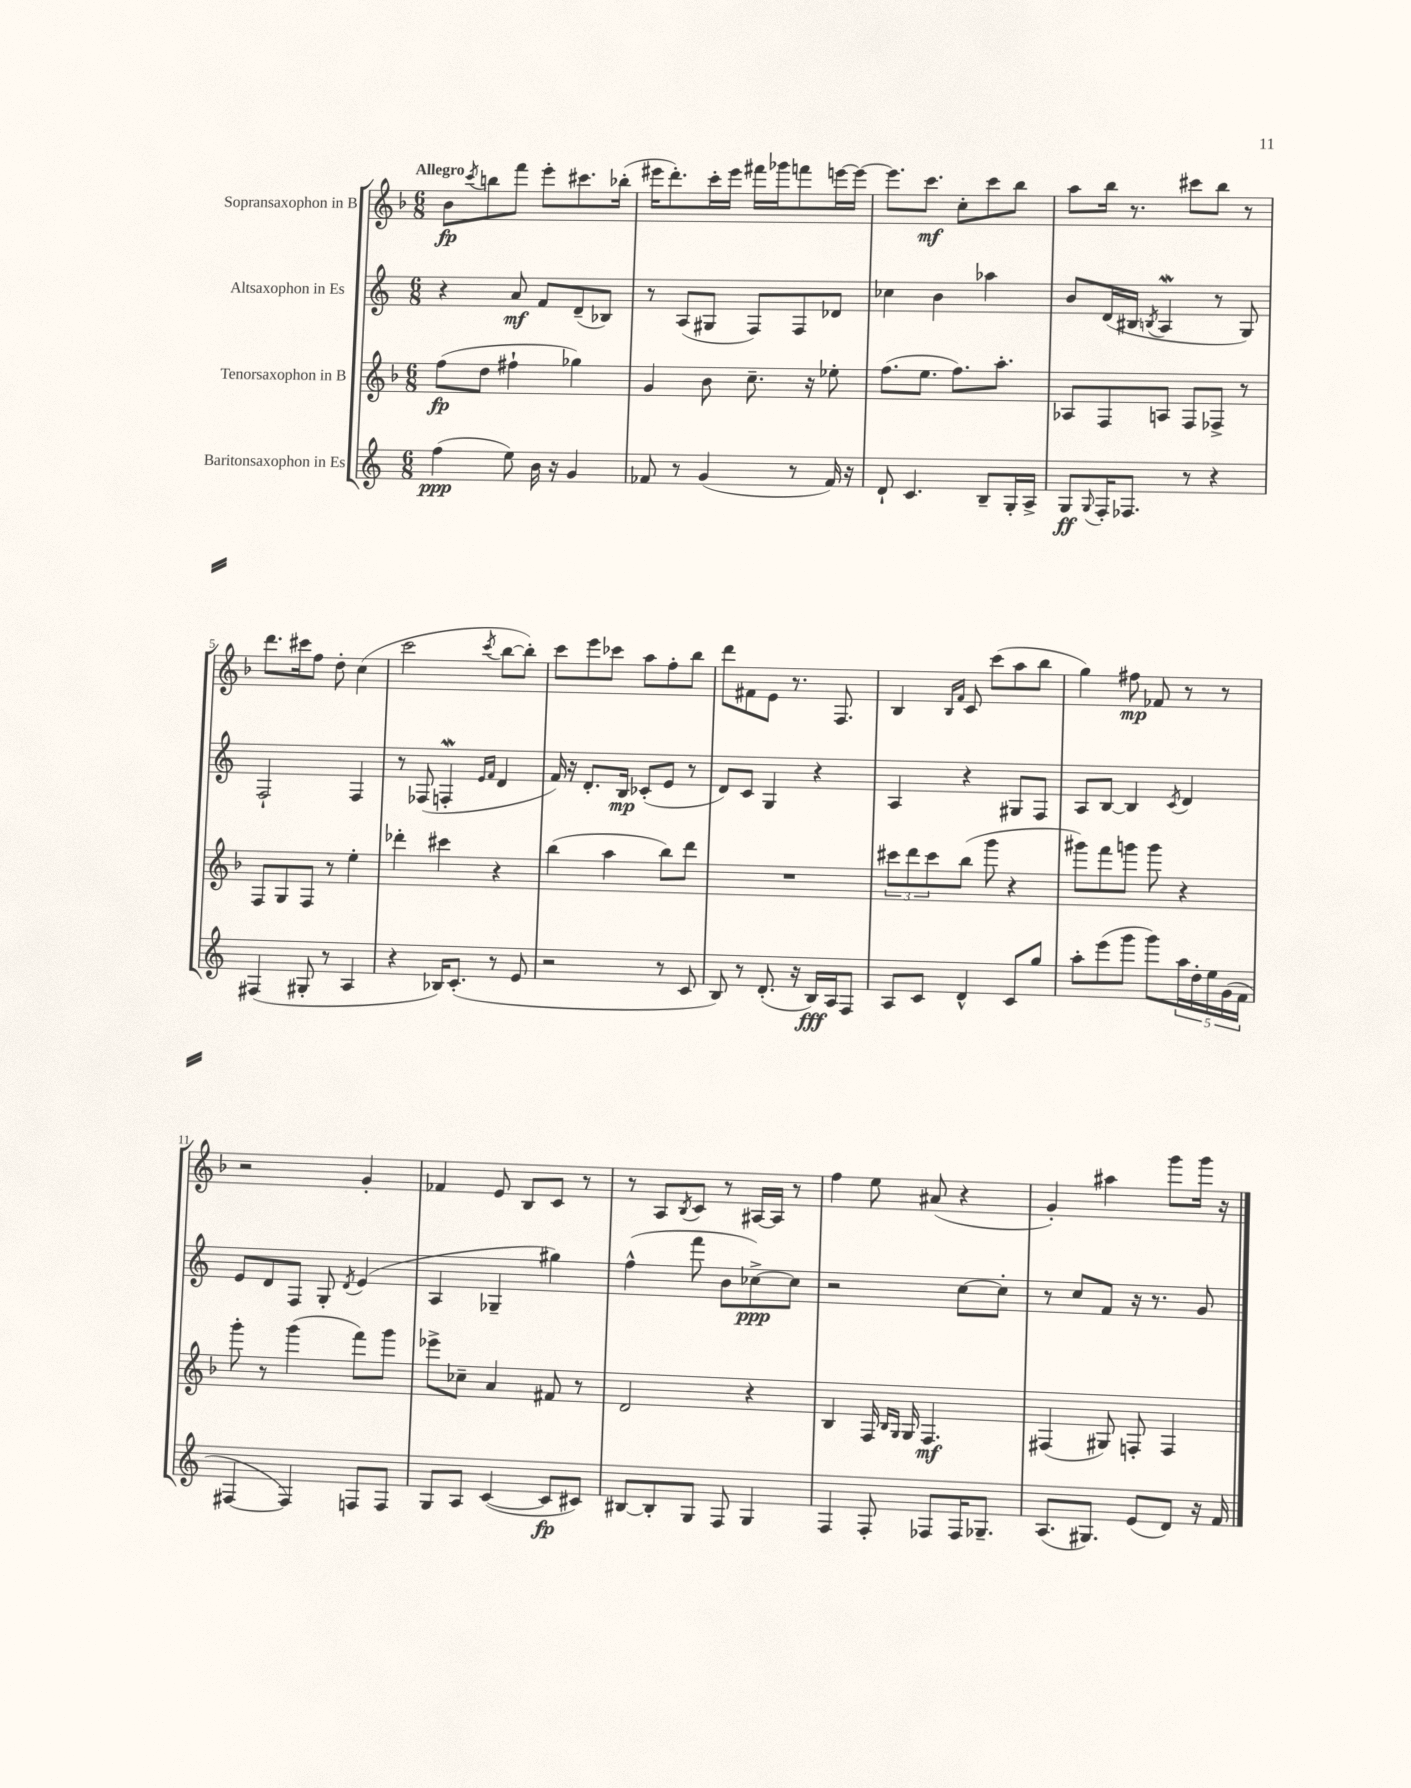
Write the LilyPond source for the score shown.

<<
\new StaffGroup <<
\new Staff = "s0" \with { instrumentName = "Sopransaxophon in B" } {
    \clef treble \key f \major \numericTimeSignature \time 6/8 \tempo "Allegro"
    bes'8\fp \acciaccatura { c'''8 } b''8 f'''8 e'''8-. cis'''8. bes''16-.( |
    eis'''16 d'''8.-.) c'''16-. eis'''16 fis'''16 ges'''16 f'''8 e'''16~ e'''16~ |
    e'''8. c'''8.\mf c''8-. c'''8 bes''8 |
    a''8 bes''16 r8. cis'''8 bes''8 r8 |
    d'''8. cis'''16 f''8 d''8-. c''4( |
    c'''2 \acciaccatura { c'''8 } bes''8~ bes''8-.) |
    c'''8 e'''8 ces'''8 a''8 f''8-. bes''8 |
    d'''8 fis'8 e'8 r8. f8. |
    bes4 \grace { bes16 f'16 } c'8 c'''8( a''8 bes''8 |
    g''4) fis''8\mp fes'8 r8 r8 |
    r2 g'4-. |
    fes'4 e'8 bes8 c'8 r8 |
    r8 a8 \acciaccatura { bes8 } c'8 r8 ais16~ ais16 r8 |
    f''4 e''8 ais'8( r4 |
    g'4-.) ais''4 g'''8 g'''16 r16 \bar "|." |
}
\new Staff = "s1" \with { instrumentName = "Altsaxophon in Es" } {
    \clef treble \key c \major \numericTimeSignature \time 6/8
    r4 a'8\mf f'8 d'8--( bes8) |
    r8 a8( gis8 f8) f8 des'8 |
    ces''4 b'4 aes''4 |
    b'8 d'16( bis16 \acciaccatura { b8 } a4\mordent r8 g8) |
    f2-! f4 |
    r8 fes8( f4-.\mordent \grace { e'16 f'16 } d'4 |
    f'16) r16 d'8.-. b16\mp ces'8-.( e'8 r8 |
    d'8) c'8 g4 r4 |
    a4 r4 gis8 f8 |
    a8 b8~ b4 \acciaccatura { c'8 } d'4 |
    e'8 d'8 f8 g8-. \acciaccatura { d'8 } e'4( |
    a4 ges4-- gis''4) |
    f''4-^( f'''8 b'8 ces''8~->\ppp) ces''8 |
    r2 c''8~ c''8-. |
    r8 c''8 f'8 r16 r8. g'8 \bar "|." |
}
\new Staff = "s2" \with { instrumentName = "Tenorsaxophon in B" } {
    \clef treble \key f \major \numericTimeSignature \time 6/8
    f''8\fp( d''8 fis''4-! ges''4) |
    g'4 bes'8 c''8.-- r16 ees''8-. |
    f''8.( e''8. f''8.) a''8.-. |
    aes8 f8 a8 f8 fes8-> r8 |
    f8 g8 f8 r8 e''4-. |
    des'''4-. cis'''4 r4 |
    bes''4( a''4 bes''8) d'''8 |
    R2. |
    \tuplet 3/2 { cis'''8 d'''8 cis'''8 } bes''8( g'''8 r4 |
    gis'''8) f'''8 g'''8 g'''8 r4 |
    g'''8-. r8 g'''4( f'''8) g'''8 |
    ees'''8-> ces''8-- a'4 fis'8 r8 |
    d'2 r4 |
    bes4 f16 \grace { bes16 g16 } g16 f4.\mf |
    fis4( gis8) f8-. f4 \bar "|." |
}
\new Staff = "s3" \with { instrumentName = "Baritonsaxophon in Es" } {
    \clef treble \key c \major \numericTimeSignature \time 6/8
    f''4\ppp( e''8) b'16 r16 g'4 |
    fes'8 r8 g'4( r8 fes'16) r16 |
    d'8-! c'4. b8-- g16-. a16-> |
    g8\ff \appoggiatura { g8 } f16-. fes8. r8 r4 |
    fis4( gis8-. r8 a4 |
    r4 bes16) c'8.-.( r8 e'8 |
    r2 r8 c'8 |
    b8) r8 d'8.-.( r16 b16\fff) a16 f8 |
    a8 c'8 d'4-^ c'8 g''8 |
    a''8-. e'''8( g'''8 g'''8) \tuplet 5/4 { a''16 d''16-. e''16 g'16( f'16 } |
    fis4~ fis4) f8 f8 |
    g8 a8 c'4~( c'8\fp cis'8) |
    bis8~ bis8-. g8 f8 g4 |
    f4 f8-. fes8 fes16 ges8.-- |
    a8.( gis8.) e'8( d'8) r16 f'16 \bar "|." |
}
>>
>>
